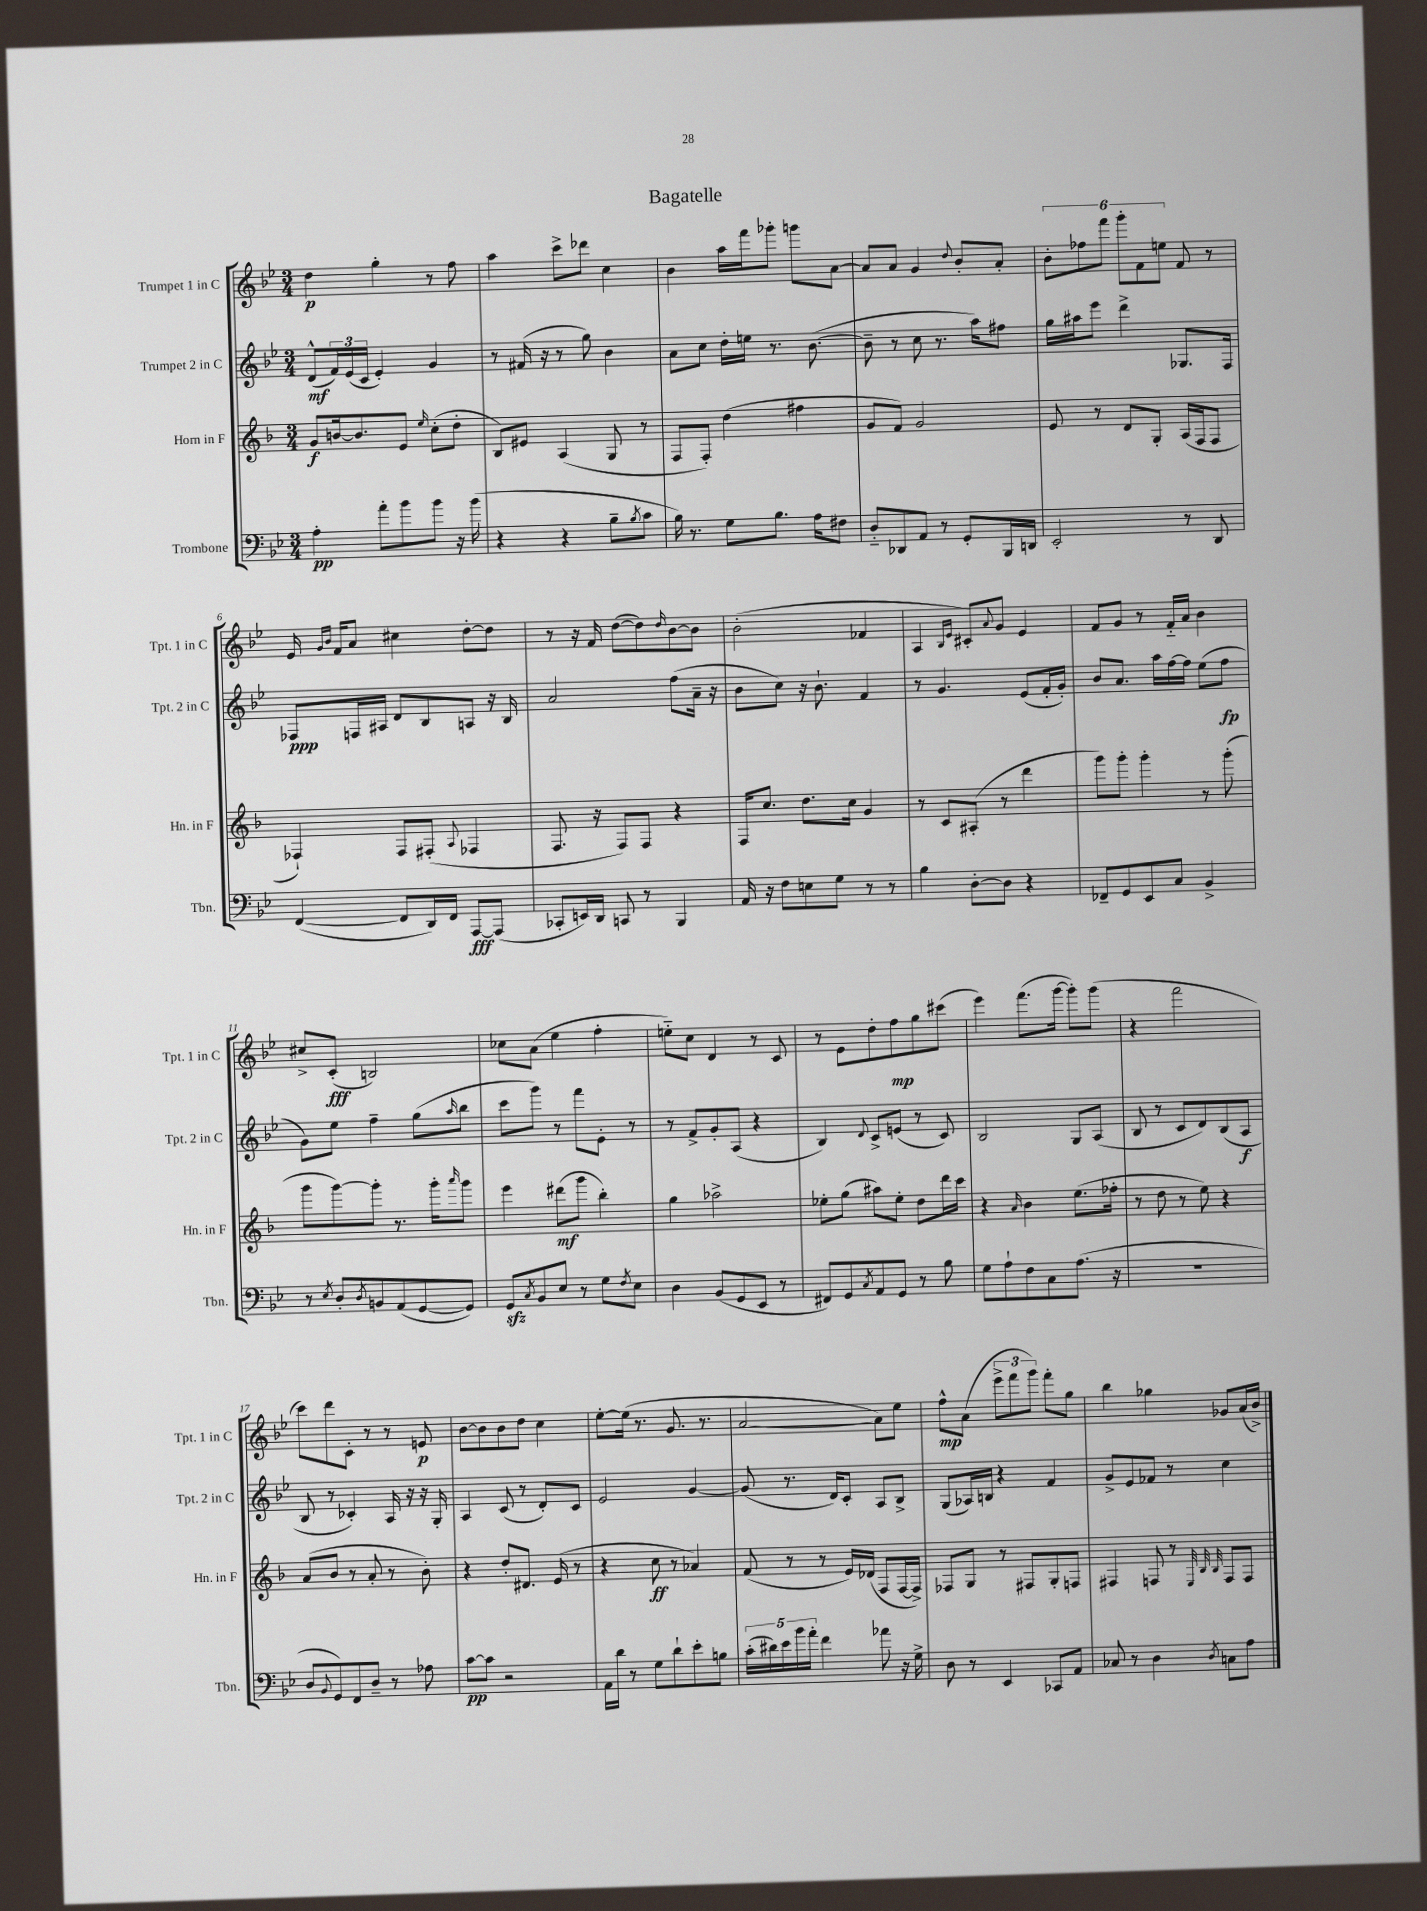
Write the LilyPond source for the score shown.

\header { title = "Bagatelle" }
<<
\new StaffGroup <<
\new Staff = "s0" \with { instrumentName = "Trumpet 1 in C" shortInstrumentName = "Tpt. 1 in C" } {
    \clef treble \key bes \major \numericTimeSignature \time 3/4
    d''4\p g''4-. r8 f''8 |
    a''4 c'''8-> des'''8 c''4 |
    bes'4 a''16 f'''16 ges'''8-. g'''8 a'8~ |
    a'8 a'8 g'4 \appoggiatura { d''8 } bes'8-. a'8-. |
    \tuplet 6/4 { bes'8-. fes''8 f'''8 g'''8-. f'8 e''8 } f'8 r8 |
    ees'16 \grace { g'16 bes'16 } f'16 a'8 cis''4 d''8~-. d''8 |
    r8 r16 f'16 d''8~( d''8) \grace { d''16 } bes'8~ bes'8 |
    bes'2-.( fes'4 |
    a4 \grace { bes16 ees'16 } cis'8-.) \appoggiatura { a'8 } g'8 ees'4 |
    f'8 g'8 r8 f'16-_ a'16 bes'4 |
    cis''8-> c'8-.\fff( b2) |
    ces''8 a'8( ees''4 f''4-. |
    e''8-_) c''8 d'4 r8 c'8 |
    r8 ees'8 d''8-. f''8\mp g''8 cis'''8( |
    ees'''4) f'''8.( g'''16~ g'''8-.) g'''8( |
    r4 f'''2 |
    c'''8) d'''8 c'8-. r8 r8 e'8\p |
    bes'8~ bes'8 bes'8 d''8 c''4 |
    ees''8~-. ees''16( r8. g'8. r8. |
    a'2~ a'8) ees''8 |
    f''8-^\mp a'8( \tuplet 3/2 { ees'''8-> f'''8 g'''8) } f'''8-. g''8 |
    bes''4 ges''4 ges'8 a'16( bes'16->) \bar "|." |
}
\new Staff = "s1" \with { instrumentName = "Trumpet 2 in C" shortInstrumentName = "Tpt. 2 in C" } {
    \clef treble \key bes \major \numericTimeSignature \time 3/4
    d'8-^\mf( \tuplet 3/2 { f'16) ees'16( c'16 } ees'4-.) g'4 |
    r8 fis'16( r16 r8 g''8) bes'4 |
    a'8 c''8 d''16-. e''16 r8. bes'8.~( |
    bes'8-- r8 c''8 r8. a''16) fis''8 |
    g''16 ais''16 ees'''8 d'''4-> ges8. f16 |
    fes8\ppp f16 ais16 d'8 bes8 a8 r16 bes16 |
    a'2 f''8( a'16-- r16 |
    bes'8 c''8) r16 bes'8.-! f'4 |
    r8 g'4. ees'8( f'16-. g'16-.) |
    bes'8 a'8. a''16 f''16~ f''16 ees''8( f''8\fp |
    g'8) ees''8 f''4-- g''8( \grace { a''16 } bes''8 |
    c'''8 g'''8) r8 f'''8 ees'8-. r8 |
    r8 f'8-> g'8-. a8( r4 |
    bes4) \appoggiatura { d'8 } c'8-> e'8( r8 c'8) |
    bes2 g8 a8( |
    bes8 r8 c'8 d'8) bes8( a8\f |
    bes8 r8 ces'4-.) a16 r16 r16 g16-. |
    a4 c'8( r8 d'8-.) c'8 |
    ees'2 g'4~ |
    g'8( r8. d'16) c'8-. a8 bes8-> |
    g8( aes16) b16 r4 f'4 |
    g'8-> ees'8 fes'8 r8 c''4 \bar "|." |
}
\new Staff = "s2" \with { instrumentName = "Horn in F" shortInstrumentName = "Hn. in F" } {
    \clef treble \key f \major \numericTimeSignature \time 3/4
    g'8\f b'16~ b'8. e'8 \grace { e''16 } c''8-.( d''8-. |
    bes8) eis'8 a4( g8 r8 |
    f8 f8-.) d''4( fis''4 |
    g'8 f'8) g'2 |
    e'8 r8 d'8 g8-. a16( f16 f8 |
    fes4-!) fes8 fis8-.( \appoggiatura { a8 } fes4 |
    f8. r16 f8) f8 r4 |
    f16 c''8. d''8. c''16 g'4 |
    r8 c'8 ais8-.( r8 d'''4 |
    g'''8) g'''8-. g'''4-. r8 g'''8-.( |
    g'''8 g'''8~) g'''8-. r8. g'''16-. \grace { a'''16 } g'''8 |
    e'''4 dis'''8\mf( g'''8 bes''4-.) |
    g''4 aes''2-> |
    ees''8-. g''8( ais''8) ees''8-. d''8 d'''16 c'''16 |
    r4 \grace { a'16 } bes'4 e''8.( fes''16-. |
    r8 d''8 r8 e''8) r4 |
    a'8( bes'8 r8 a'8-. r8 bes'8-.) |
    r4 d''8-. dis'8. e'16( r8 |
    r4 c''8\ff r8 aes'4) |
    f'8( r8 r8 e'16) des'16( f8 f16~ f16->) |
    fes8 g8 r8 fis8 g8-. f8 |
    fis4 f8 r8 \grace { e32 bes32 bes32 } f8 f8 \bar "|." |
}
\new Staff = "s3" \with { instrumentName = "Trombone" shortInstrumentName = "Tbn." } {
    \clef bass \key bes \major \numericTimeSignature \time 3/4
    a4-.\pp a'8-. bes'8 bes'8 r16 bes'16( |
    r4 r4 bes8-- \acciaccatura { bes8 } c'8 |
    bes16) r8. g8 bes8. a16 fis8 |
    d8-_ des,8 a,8 r8 g,8-. bes,,16 d,16 |
    ees,2-. r8 d,8 |
    f,4~( f,8 d,16) f,16 a,,8~\fff a,,8( |
    ces,8-. e,16) d,16 c,8 r8 bes,,4 |
    a,16 r16 f8 e8 g8 r8 r8 |
    bes4 d8~-. d8 r4 |
    fes,8-- g,8 ees,8 c8 bes,4-> |
    r8 \acciaccatura { ees8 } d8-. \acciaccatura { d8 } b,8 a,8( g,8~ g,8) |
    g,8\sfz \acciaccatura { c8 } bes,8 ees8 r8 g8 \acciaccatura { f8 } ees8 |
    d4 bes,8( g,8 ees,8 r8 |
    fis,8) g,8 \acciaccatura { c8 } a,8 g,8 r8 bes8 |
    g8 a8-! f8 c8 a8.( r16 |
    R2. |
    d8 \appoggiatura { bes,8 } g,8) f,8 d8-- r8 aes8 |
    c'8~\pp c'8 r2 |
    a,16 d'16 r8 g8 d'8-! ees'8-. b8 |
    \tuplet 5/4 { c'16-.( dis'16) ees'16 bes'16 a'16-. } f'4 aes'8 r16 g16-> |
    d8 r8 ees,4 ces,8 a,8 |
    ces8 r8 d4 \acciaccatura { d8 } c8 a8 \bar "|." |
}
>>
>>
